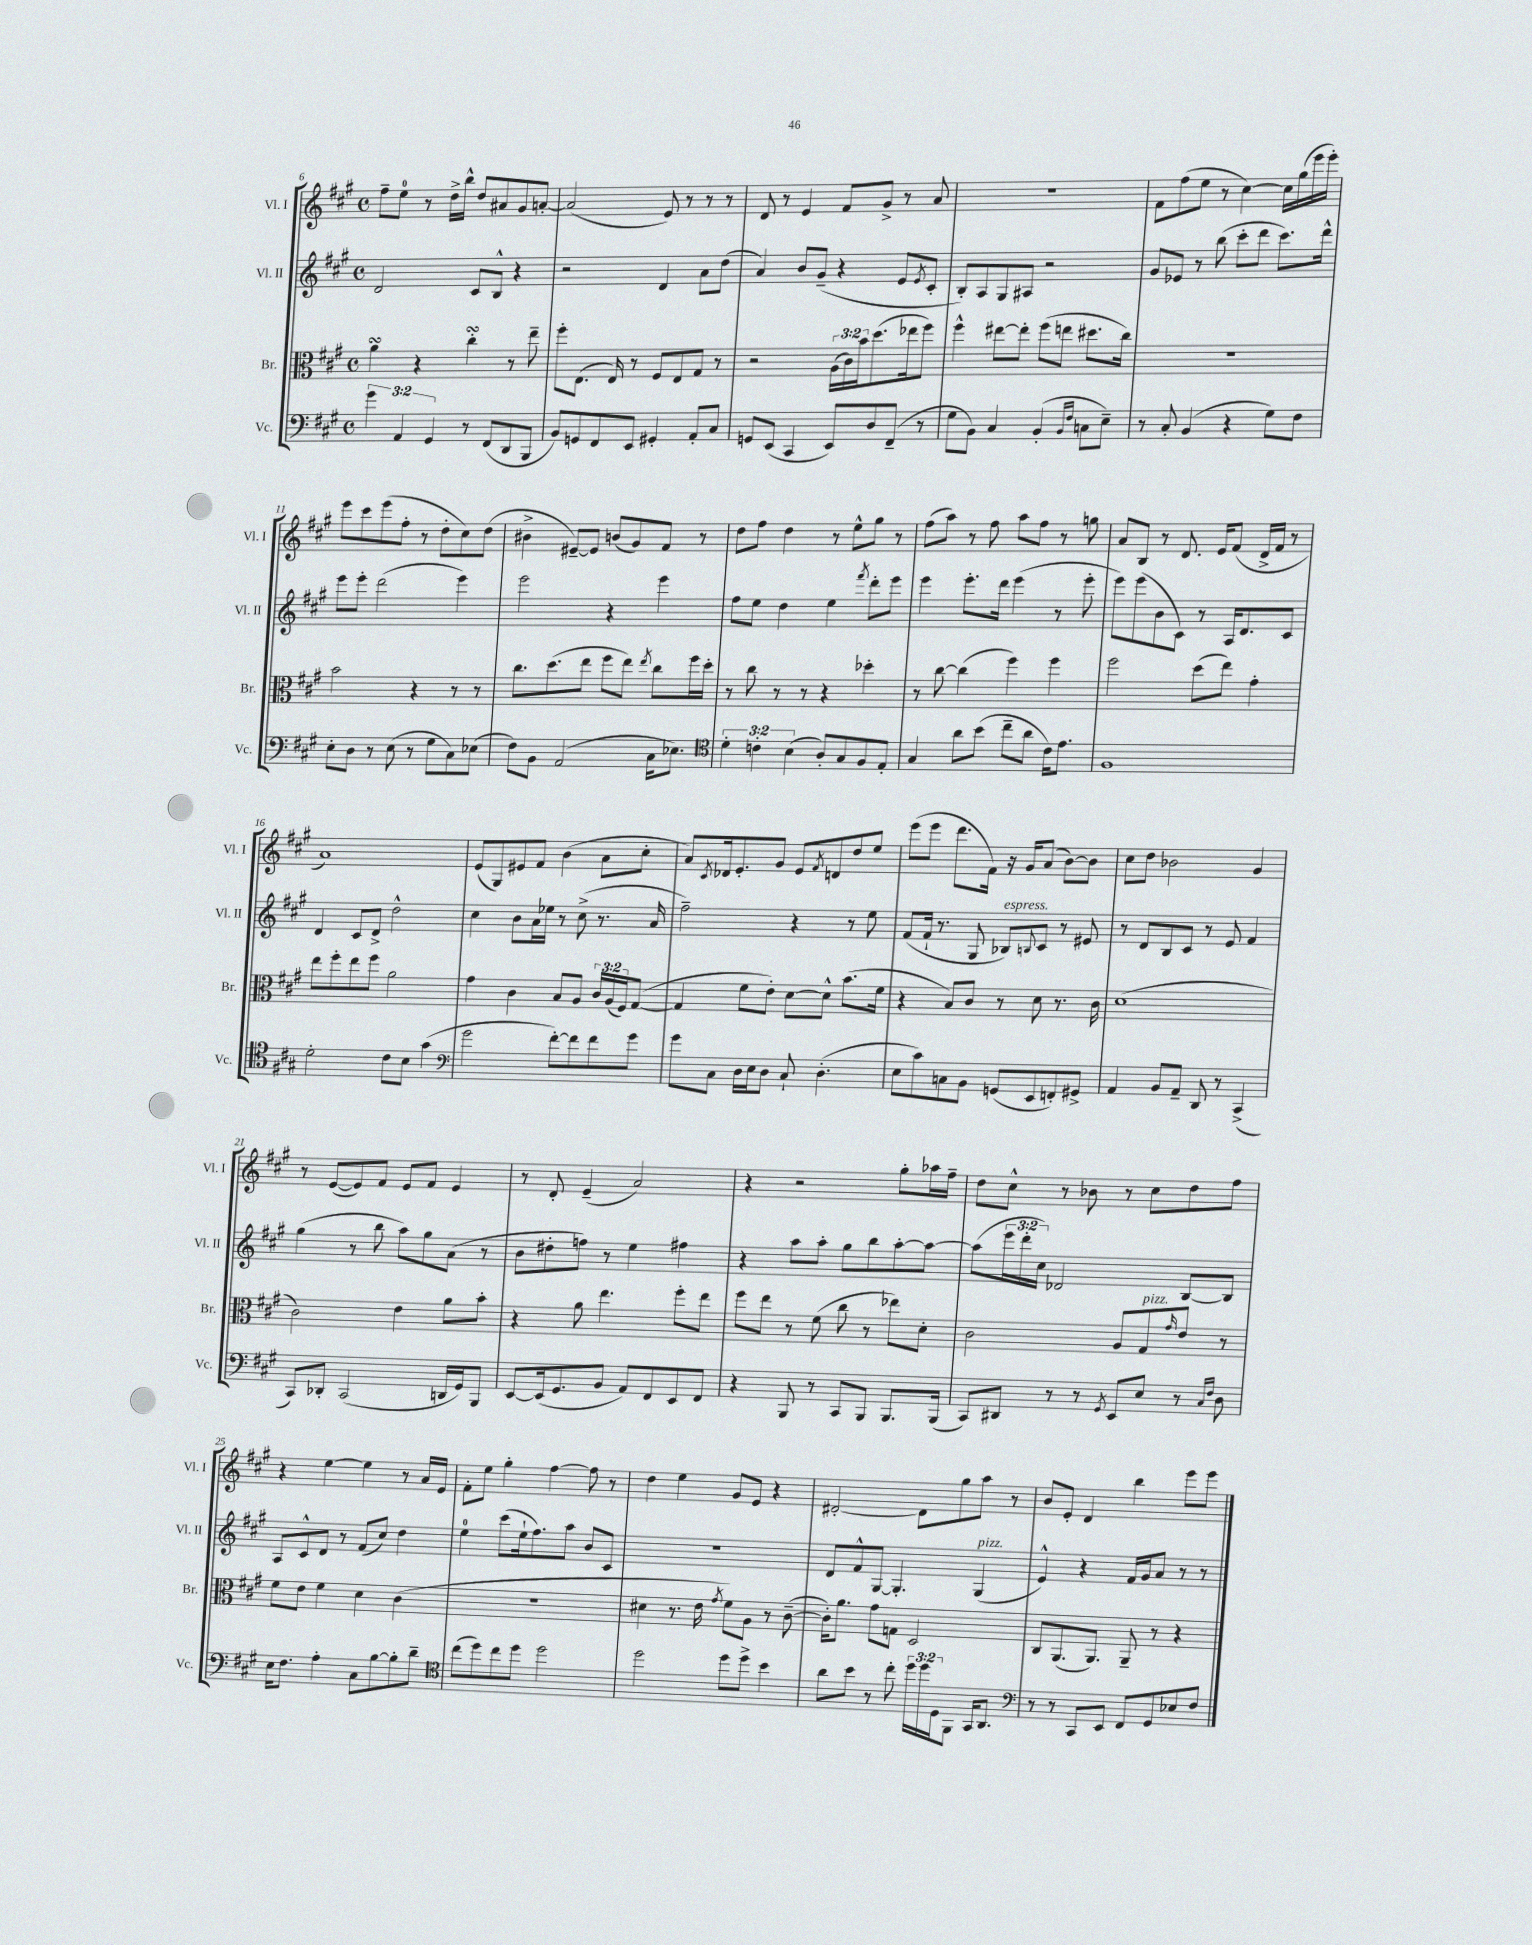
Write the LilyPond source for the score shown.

<<
\new StaffGroup <<
\new Staff = "s0" \with { instrumentName = "Vl. I" shortInstrumentName = "Vl. I" } {
    \clef treble \key a \major \defaultTimeSignature \time 4/4
    fis''8-- e''8-0 r8 d''16-> b''16-^ d''8 ais'8 gis'8 a'8~-. |
    a'2( e'8) r8 r8 r8 |
    d'8 r8 e'4 fis'8 gis'8-> r8 a'8 |
    R1 |
    fis'8 fis''8( e''8 r8 cis''4~) cis''16 gis''16( e'''16 e'''16-.) |
    e'''8 cis'''8 e'''8( fis''8-. r8 d''8-. cis''8) d''8( |
    bis'4-> eis'8~--) eis'8 b'8( gis'8) fis'8 r8 |
    d''8 fis''8 d''4 r8 e''8-^ gis''8 r8 |
    fis''8( a''8) r8 fis''8 a''8 fis''8 r8 g''8 |
    a'8 b8 r8 d'8. e'16 fis'8( d'16-> fis'16 r8 |
    a'1) |
    e'8( gis8) eis'8 fis'8 b'4( a'8 cis''8-. |
    a'8) \acciaccatura { cis'8 } des'16 e'8.-. gis'8 e'8 \acciaccatura { fis'8 } d'8 d''8 e''8 |
    e'''8( e'''8 d'''8. fis'16) r16 gis'16 a'8( b'8~) b'8 |
    cis''8 d''8 bes'2 gis'4 |
    r8 e'8~( e'8) fis'8 e'8 fis'8 e'4 |
    r8 d'8-. e'4--( a'2) |
    r4 r2 gis''8-. aes''16 fis''16-- |
    d''8 cis''8-^ r8 bes'8 r8 cis''8 d''8 fis''8 |
    r4 e''4~ e''4 r8 a'16 e'16 |
    fis'8-. e''8 gis''4-. fis''4~ fis''8 r8 |
    d''4 e''4 gis'8 e'8 r4 |
    dis'2~-. dis'8 gis''8 a''8 r8 |
    b'8 e'8-. d'4 b''4 e'''8 e'''8 \bar "|." |
}
\new Staff = "s1" \with { instrumentName = "Vl. II" shortInstrumentName = "Vl. II" } {
    \clef treble \key a \major \defaultTimeSignature \time 4/4 \override Staff.TupletNumber.text = #tuplet-number::calc-fraction-text
    d'2 cis'8 b8-^ r4 |
    r2 d'4 a'8 d''8( |
    a'4) b'8 gis'8--( r4 e'8 \acciaccatura { e'8 } cis'8-. |
    b8-.) a8 gis8 ais8 r2 |
    gis'8 ees'8 r8 b''8( cis'''8-. d'''8 cis'''8.) d'''16-^ |
    e'''8 e'''8-. d'''2( e'''4) |
    e'''2 r4 e'''4 |
    fis''8 e''8 d''4 e''4 \acciaccatura { fis'''8 } d'''8-. e'''8 |
    e'''4 e'''8.-. d'''16 e'''4( r8 e'''8-. |
    e'''8) e'''8( b'8 cis'8) r8 a16 d'8. cis'8 |
    d'4 cis'8 d'8-> d''2-^ |
    cis''4 b'8 a'16 ees''16 r8 cis''8->( r8. a'16 |
    fis''2--) r4 r8 e''8 |
    fis'8( fis'16-! r8. gis8 bes8^\markup { \italic "espress." }) \appoggiatura { b8 } cis'8 r8 eis'8 |
    r8 d'8 b8 cis'8 r8 e'8 fis'4 |
    gis''4( r8 b''8 a''8) gis''8 a'8( r8 |
    b'8 dis''8-. f''8) r8 e''4 fis''4 |
    r4 a''8 a''8-. gis''8 b''8 a''8~-. a''8~ |
    a''8( \tuplet 3/2 { e'''16 d'''16-. cis''16) } des'2 b8~ b8 |
    a8 cis'8-^ d'8 r8 fis'8( cis''8) d''4 |
    e''4-0 cis'''8( e''16-! fis''8.) a''8 b'8 cis'8 |
    R1 |
    d'8 fis'8-^ gis8~ gis4.-. gis4^\markup { \italic "pizz." }( |
    e'4-^) r4 fis'16 gis'16 a'8 r8 r8 \bar "|." |
}
\new Staff = "s2" \with { instrumentName = "Br." shortInstrumentName = "Br." } {
    \clef alto \key a \major \defaultTimeSignature \time 4/4 \override Staff.TupletNumber.text = #tuplet-number::calc-fraction-text
    a'4\turn r4 cis''4-.\turn r8 e''8-- |
    fis''8-. e8.( e16) r8 fis8 e8 gis8 r8 |
    r2 \tuplet 3/2 { a16( cis'16) b'16 } d''8.( ees''16 fis''8) |
    fis''4-^ eis''8~ eis''8-. fis''8( e''8 dis''8. cis''16) |
    R1 |
    b'2 r4 r8 r8 |
    cis''8. d''8.( e''8 fis''8 e''8) \acciaccatura { e''8 } cis''8 fis''16 d''16-. |
    r8 cis''8 r8 r8 r4 des''4-. |
    r8 cis''8~ cis''4( fis''4) fis''4 |
    fis''2 d''8( e''8) gis'4-. |
    e''8 fis''8-. e''8 fis''8 a'2 |
    gis'4 cis'4 b8 a8 \tuplet 3/2 { cis'16 a16( fis16) } gis8~( |
    gis4 fis'8 e'8-.) d'8~ d'8-^ b'8.( fis'16 |
    r4 b8) cis'8 r8 d'8 r8. cis'16 |
    d'1( |
    cis'2) e'4 a'8 b'8-. |
    r4 a'8 e''4. fis''8-. e''8 |
    fis''8 e''8 r8 fis'8( cis''8 r8 ees''8) d'8-. |
    cis'2 a8 gis8^\markup { \italic "pizz." } \grace { gis'16 } e'8 r8 |
    fis'8 e'8 fis'4 d'4 cis'4( |
    r1 |
    dis'4 r8. e'16 \acciaccatura { gis'8 } fis'8) a8 r8 cis'8~--( |
    cis'16-.) a'8. gis'8 g8 d2 |
    cis8 a,8.( a,8.) a,8-- r8 r4 \bar "|." |
}
\new Staff = "s3" \with { instrumentName = "Vc." shortInstrumentName = "Vc." } {
    \clef bass \key a \major \defaultTimeSignature \time 4/4 \override Staff.TupletNumber.text = #tuplet-number::calc-fraction-text
    \tuplet 3/2 { gis'4 a,4 gis,4 } r8 fis,8( d,8 b,,8 |
    b,8) g,8 fis,8 e,8 gis,4-. a,8-. cis8 |
    g,8 e,8( cis,4 e,8) d8 fis,8--( r8 |
    gis8 b,8) cis4 b,4-.( \grace { b,16 fis16 } c8 e8--) |
    r8 cis8-. b,4( r4 gis8) fis8 |
    e8-. d8 r8 e8( r8 gis8 cis8) ees8( |
    fis8) b,8 a,2( cis16 ees8.) |
    \clef tenor \tuplet 3/2 { d'4-. c'4-. b4( } a8-.) gis8 fis8 e8-. |
    gis4 a'8 b'8( cis''8-- a'8 cis'16) e'8. |
    fis1 |
    d'2-. cis'8 b8 gis'4( |
    \clef bass gis'2 fis'8~-.) fis'8 fis'8 gis'8 |
    gis'8 cis8 d16 e16 d8 cis8-! d4.-.( |
    e8 cis'8) c8 b,8 g,8( e,8 f,8-.) gis,8-> |
    a,4 b,8 a,8-- d,8 r8 cis,4->( |
    cis,8) des,8-. cis,2( d,16 gis,16) b,,8 |
    e,8~ e,16( gis,8. b,8 a,8) fis,8 e,8 fis,8 |
    r4 b,,8 r8 cis,8 b,,8 b,,8. b,,16( |
    cis,8) dis,8 r8 r8 \acciaccatura { gis,8 } e,8 e8 r8 \grace { cis16 fis16 } d8 |
    e16 fis8. a4-. cis8 b8~ b8-. d'8-- |
    \clef tenor cis''8( d''8) cis''8 d''8 d''2 |
    d''2 d''8 d''8-> b'4 |
    a'8 b'8 r8 cis''8-. \tuplet 3/2 { d''16 d''16 d16 } fis,8 gis,16 a,8. |
    \clef bass r8 r8 cis,8 e,8 fis,8 gis,8 ees8 fis8 \bar "|." |
}
>>
>>
\layout { \context { \Score currentBarNumber = #6 } }
